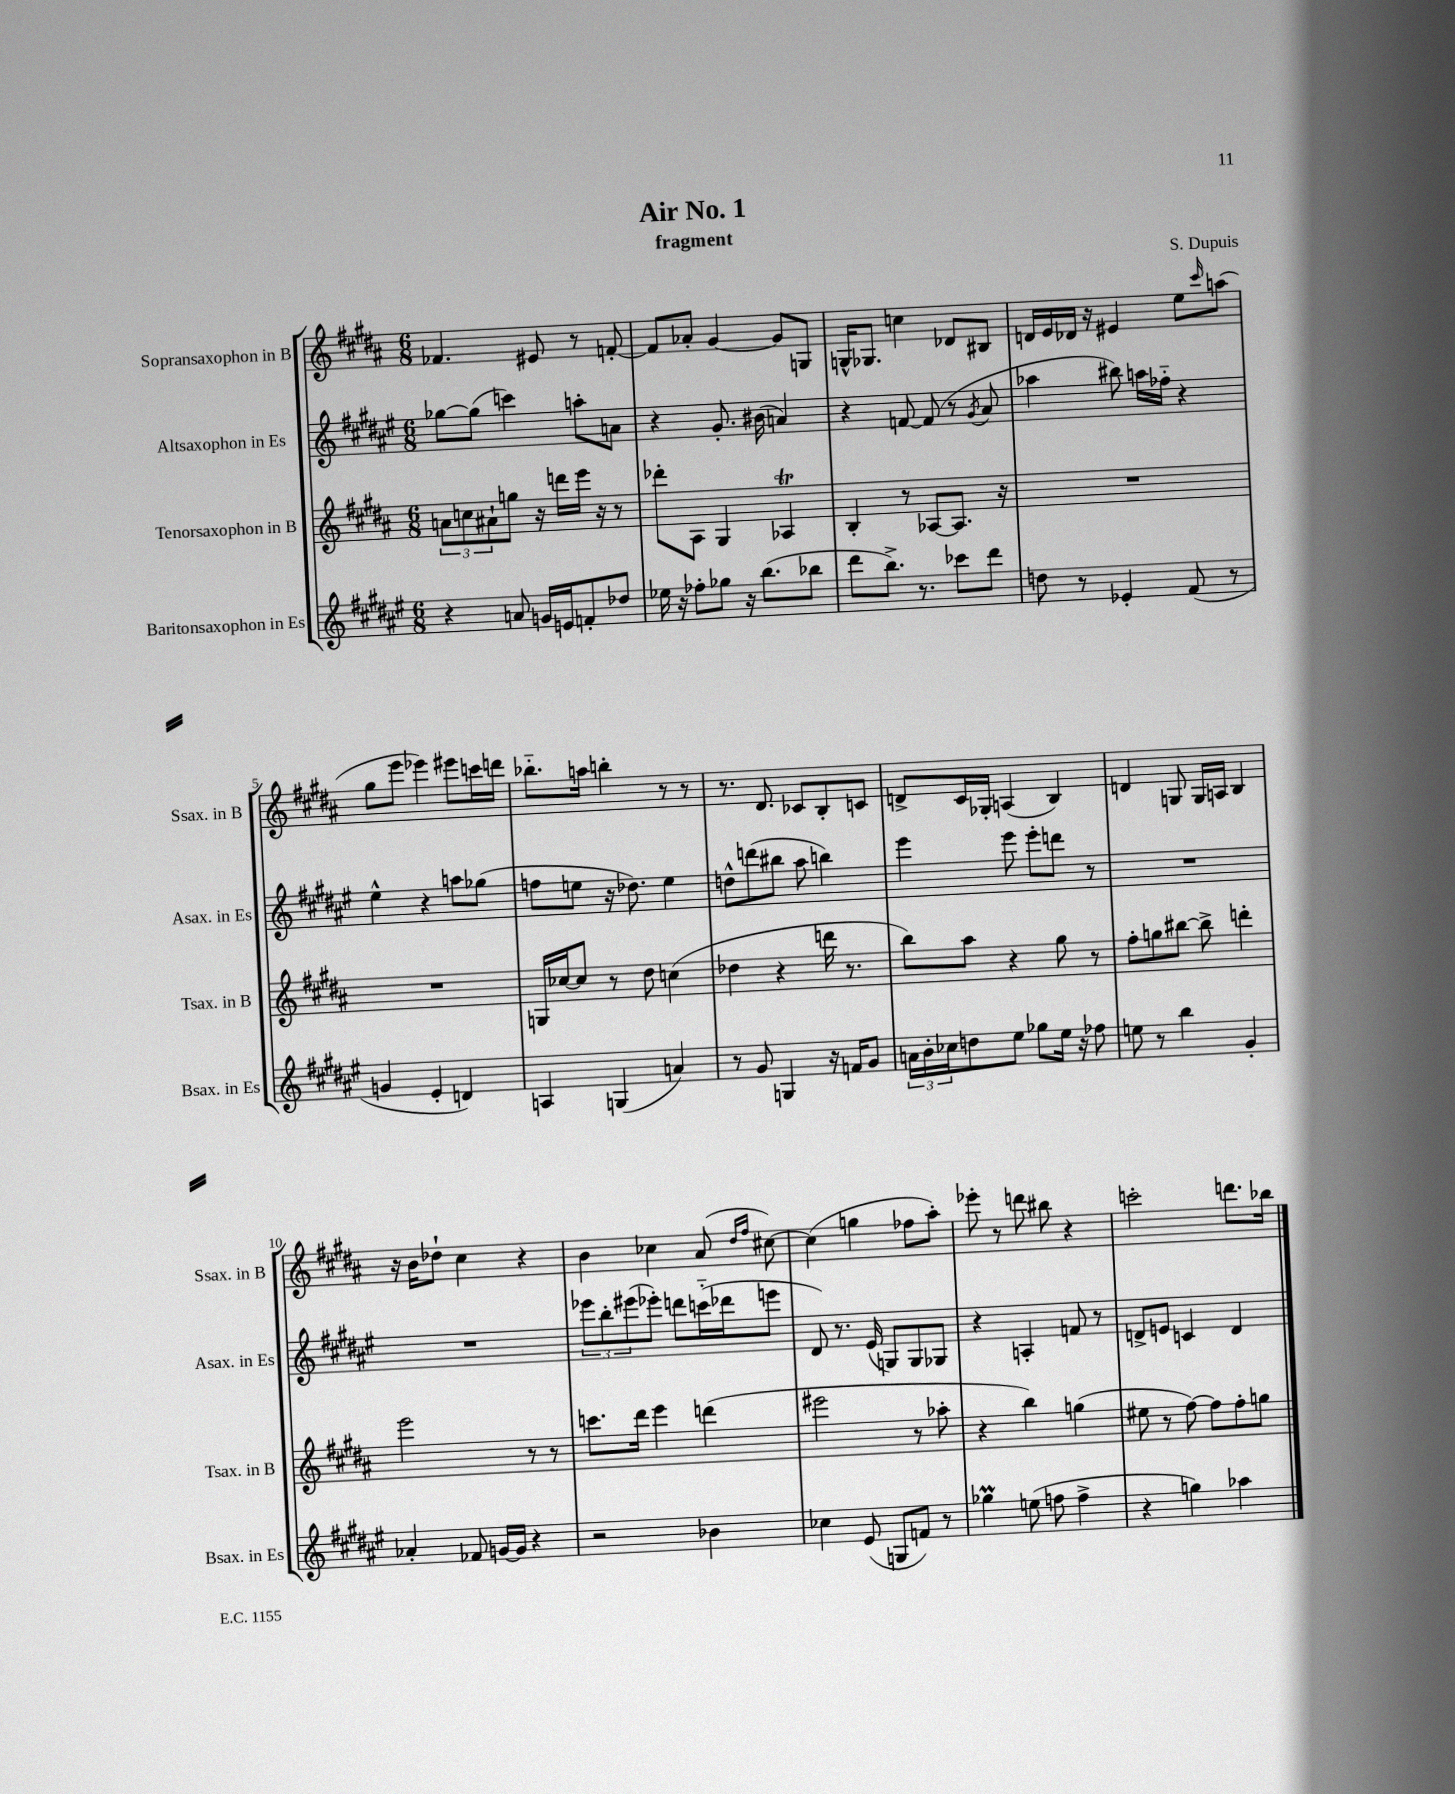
\header { title = "Air No. 1" composer = "S. Dupuis" subtitle = "fragment" }
<<
\new StaffGroup <<
\new Staff = "s0" \with { instrumentName = "Sopransaxophon in B" shortInstrumentName = "Ssax. in B" } {
    \clef treble \key b \major \numericTimeSignature \time 6/8
    fes'4. eis'8 r8 f'8~-. |
    f'8 aes'8-. gis'4~ gis'8 g8 |
    g16-^ ges8. c''4 des'8 bis8 |
    d'16 e'16 des'16 r16 eis'4 e''8 \grace { cis'''16 } a''8( |
    gis''8 e'''8 ees'''4) eis'''8 c'''16 d'''16 |
    bes''8.-_ a''16 b''4-. r8 r8 |
    r8. dis'8. ces'8 b8-. c'8 |
    d'8-> cis'16 ges16-. a4( b4) |
    d'4 g8 g16 a16 b4 |
    r16 b'16 des''8-! cis''4 r4 |
    b'4 ces''4 ais'8( \grace { dis''16 fis''16 } cis''8~) |
    cis''4( g''4 fes''8 ais''8-.) |
    ees'''8-. r8 d'''8 bis''8 r4 |
    c'''2-. d'''8. bes''16 \bar "|." |
}
\new Staff = "s1" \with { instrumentName = "Altsaxophon in Es" shortInstrumentName = "Asax. in Es" } {
    \clef treble \key fis \major \numericTimeSignature \time 6/8
    ges''8~ ges''8( c'''4) a''8-. a'8 |
    r4 gis'8.-. bis'16( a'4) |
    r4 f'8~ f'8( r8 \acciaccatura { gis'8 } ais'8 |
    aes''4 bis''8) a''16 fes''16-_ r4 |
    eis''4-^ r4 a''8 ges''8( |
    f''8 e''8 r16 des''8.) e''4 |
    d''8-^ d'''8( bis''8 ais''8 b''4) |
    eis'''4 eis'''8 eis'''8-. d'''8 r8 |
    R2. |
    R2. |
    \tuplet 3/2 { ees'''8 b''8-. eis'''8( } ees'''8-.) d'''8 c'''16-_( des'''16 e'''8 |
    dis'8) r8. eis'16( g8) g8 ges8 |
    r4 a4-. f'8 r8 |
    d'8-> e'8 c'4 d'4 \bar "|." |
}
\new Staff = "s2" \with { instrumentName = "Tenorsaxophon in B" shortInstrumentName = "Tsax. in B" } {
    \clef treble \key b \major \numericTimeSignature \time 6/8
    \tuplet 3/2 { a'8 c''8 ais'8-! } g''8 r16 d'''16 e'''16 r16 r8 |
    des'''8-. ais8 gis4 aes4\trill |
    b4-. r8 aes8~ aes8. r16 |
    R2. |
    R2. |
    g16 ces''16~ ces''8 r8 dis''8 c''4( |
    des''4 r4 d'''16 r8. |
    b''8) ais''8 r4 gis''8 r8 |
    fis''8-. g''8 bis''8~ bis''8-> d'''4-. |
    e'''2 r8 r8 |
    c'''8. dis'''16 e'''4 d'''4( |
    eis'''2 r8 aes''8-. |
    r4 b''4) g''4( |
    eis''8 r8 fis''8~) fis''8 fis''8-. g''8 \bar "|." |
}
\new Staff = "s3" \with { instrumentName = "Baritonsaxophon in Es" shortInstrumentName = "Bsax. in Es" } {
    \clef treble \key fis \major \numericTimeSignature \time 6/8
    r4 a'8 g'16 e'16 f'8-. des''8 |
    ees''16 r16 fes''8-. ges''8 r16 b''8.( bes''8 |
    dis'''8 b''8.->) r8. ces'''8 dis'''8 |
    d''8 r8 ees'4-. fis'8( r8 |
    g'4 eis'4-. d'4) |
    a4 g4( a'4) |
    r8 gis'8 g4 r16 f'16 gis'8 |
    \tuplet 3/2 { a'16 b'16-. ces''16 } d''8 eis''8 ges''8 eis''16 r16 fes''8 |
    e''8 r8 b''4 gis'4-. |
    aes'4-. fes'8 g'16~ g'16 r4 |
    r2 bes'4 |
    ces''4 eis'8( g8 f'8) r8 |
    ges''4\prall e''8( f''8 f''4-> |
    r4 g''4) aes''4 \bar "|." |
}
>>
>>
